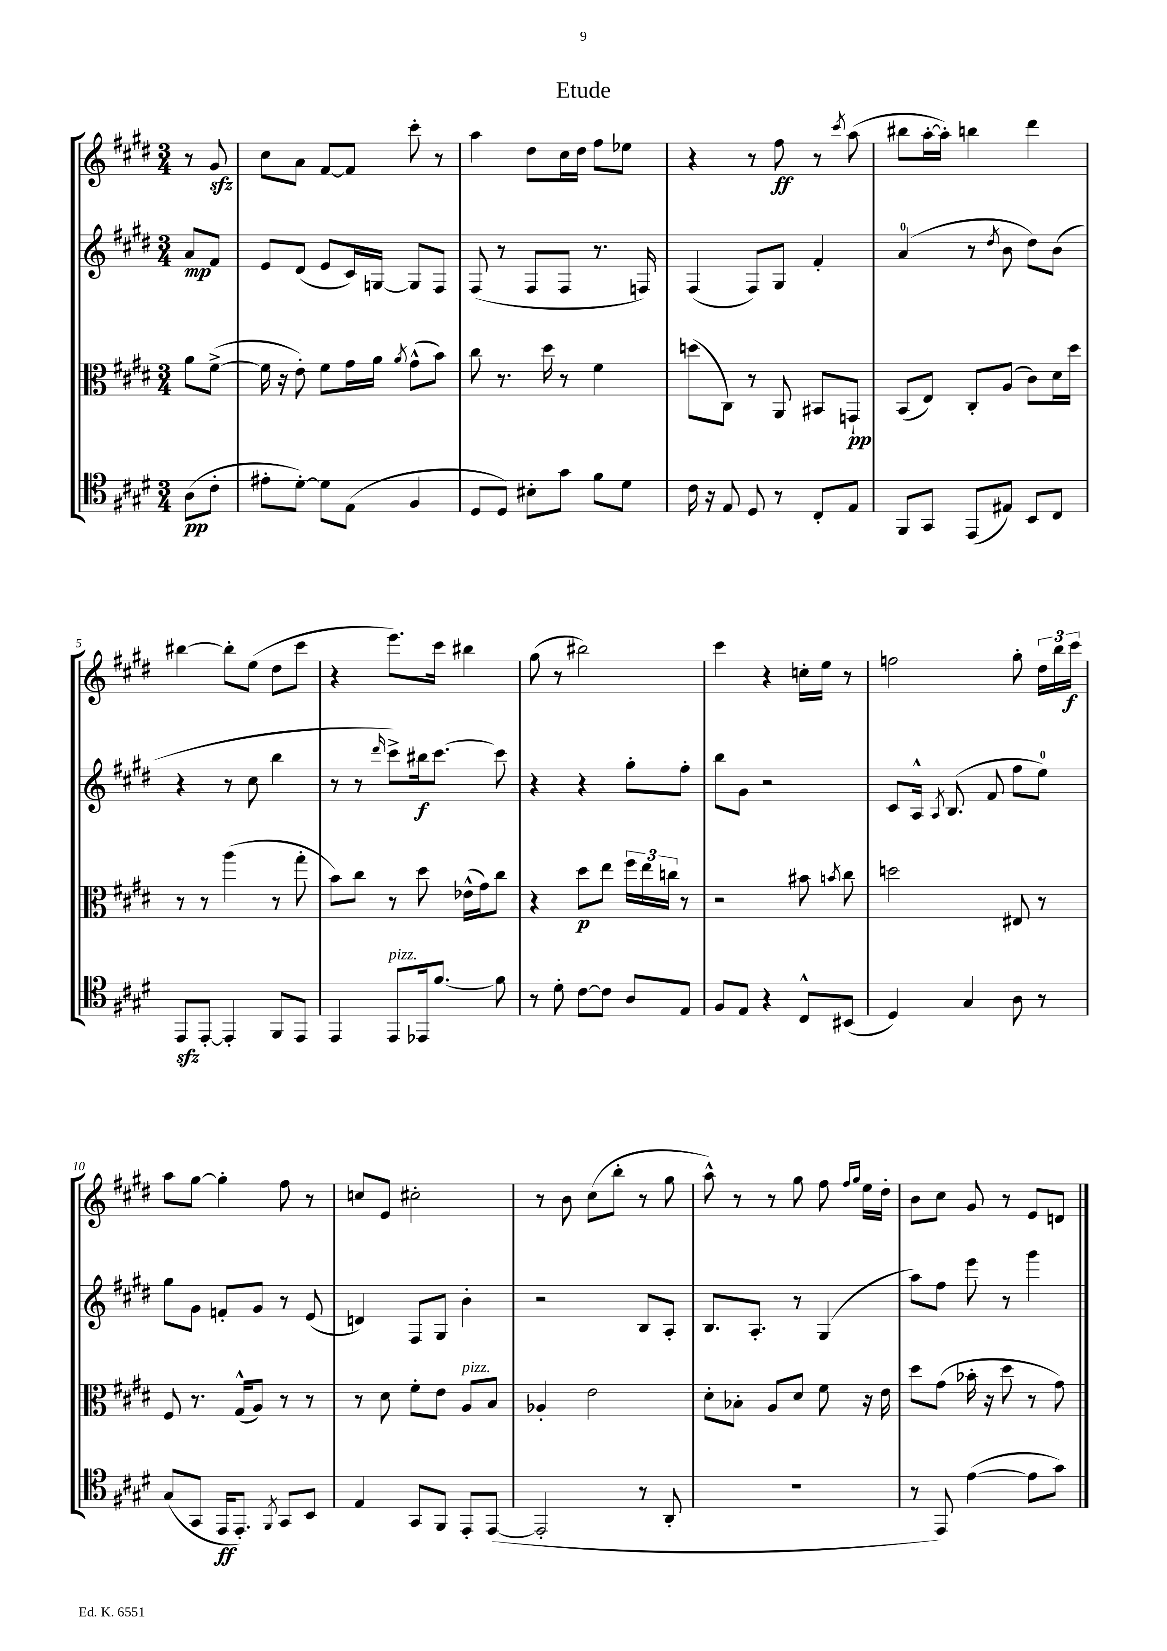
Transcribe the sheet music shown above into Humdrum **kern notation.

**kern	**dynam	**kern	**dynam	**kern	**dynam	**kern	**dynam
*part4	*part4	*part3	*part3	*part2	*part2	*part1	*part1
*staff4	*staff4	*staff3	*staff3	*staff2	*staff2	*staff1	*staff1
*clefC4	*	*clefC3	*	*clefG2	*	*clefG2	*
*k[f#c#g#d#]	*	*k[f#c#g#d#]	*	*k[f#c#g#d#]	*	*k[f#c#g#d#]	*
*M3/4	*	*M3/4	*	*M3/4	*	*M3/4	*
=	=	=	=	=	=	=	=
(8A\L	pp	8a\L	.	8a/L	mp	8r	.
8c#'\J	.	([8f#^\J	.	8f#/J	.	8g#zz/	.
=1	=1	=1	=1	=1	=1	=1	=1
8e#X'\L	.	16f#\]	.	8e/L	.	8cc#\L	.
.	.	16r	.	.	.	.	.
[8d#'\J)	.	8e'\)	.	(8d#/J	.	8a\J	.
8d#\L]	.	8f#\L	.	8e/L	.	[8f#/L	.
(8E\J	.	16g#\L	.	16c#/L)	.	8f#/J]	.
.	.	16a\JJ	.	[16Gn/JJ	.	.	.
.	.	8qa/	.	.	.	.	.
4F#/	.	(8g#^^\L	.	8G/L]	.	8ccc#'\	.
.	.	8b\J)	.	8F#/J	.	8r	.
=2	=2	=2	=2	=2	=2	=2	=2
8D#/L	.	8cc#\	.	(8F#/	.	4aa\	.
8D#/J)	.	8.r	.	8r	.	.	.
8B#X'\L	.	.	.	8F#/L	.	8dd#\L	.
.	.	16dd#\	.	.	.	.	.
8g#\J	.	8r	.	8F#/J	.	16cc#\L	.
.	.	.	.	.	.	16dd#\JJ	.
8f#\L	.	4f#\	.	8.r	.	8ff#\L	.
8d#\J	.	.	.	.	.	8ee-X\J	.
.	.	.	.	16Fn/)	.	.	.
=3	=3	=3	=3	=3	=3	=3	=3
16c#\	.	(8ddn\L	.	(4F#/	.	4r	.
16r	.	.	.	.	.	.	.
8E/	.	8C#\J)	.	.	.	.	.
8D#/	.	8r	.	8F#/L)	.	8r	.
8r	.	8AA/	.	8G#/J	.	8ff#\	ff
8C#'/L	.	8BB#X/L	.	4f#'/	.	8r	.
.	.	.	.	.	.	8qccc#/	.
8E/J	.	8GGn`/J	pp	.	.	(8aa\	.
=4	=4	=4	=4	=4	=4	=4	=4
8FF#/L	.	(8BB/L	.	(4a/	.	8bb#X\L	.
8GG#/J	.	8E/J)	.	.	.	[16aa'\L	.
.	.	.	.	.	.	16aa'\JJ])	.
(8EE/L	.	8C#'/L	.	8r	.	4bbn\	.
.	.	.	.	8qdd#/	.	.	.
8E#X/J)	.	(8A/J	.	8b\	.	.	.
8BB/L	.	8c#\L)	.	8dd#\L)	.	4ddd#\	.
8C#/J	.	16d#\L	.	(8b\J	.	.	.
.	.	16dd#\JJ	.	.	.	.	.
!!LO:LB:g=z
=5	=5	=5	=5	=5	=5	=5	=5
8EEzz/L	.	8r	.	4r	.	[4bb#X\	.
[8EE'/J	.	8r	.	.	.	.	.
4EE'/]	.	(4aa\	.	8r	.	8bb#'\L]	.
.	.	.	.	8cc#\	.	(8ee\J	.
8FF#/L	.	8r	.	4bb\	.	8dd#\L	.
8EE/J	.	8gg#'\	.	.	.	8ccc#\J	.
=6	=6	=6	=6	=6	=6	=6	=6
4EE/	.	8b\L)	.	8r	.	4r	.
.	.	8cc#\J	.	8r	.	.	.
.	.	.	.	16qqddd#/	.	.	.
!LO:TX:a:i:t=pizz.	!	!	!	!	!	!	!
8EE/L	.	8r	.	8ccc#^\L)	.	8.eee\L)	.
16EE-X/k	.	8dd#\	.	16bb#X\k	f	.	.
[8.f#/J	.	.	.	[8.ccc#\J	.	16ccc#\Jk	.
.	.	(16e-X^^\LL	.	.	.	4bb#X\	.
.	.	16g#\J)	.	.	.	.	.
8f#\]	.	8cc#\J	.	8ccc#\]	.	.	.
=7	=7	=7	=7	=7	=7	=7	=7
8r	.	4r	.	4r	.	(8gg#\	.
8d#'\	.	.	.	.	.	8r	.
[8c#\L	.	8dd#\L	p	4r	.	2bb#X\)	.
8c#\J]	.	8ee\J	.	.	.	.	.
8A/L	.	24ff#\LL	.	8gg#'\L	.	.	.
.	.	24ee\	.	.	.	.	.
.	.	24ccn\JJ	.	.	.	.	.
8E/J	.	8r	.	8ff#'\J	.	.	.
=8	=8	=8	=8	=8	=8	=8	=8
8F#/L	.	2r	.	8bb\L	.	4ccc#\	.
8E/J	.	.	.	8g#\J	.	.	.
4r	.	.	.	2r	.	4r	.
8C#^^/L	.	8b#X\	.	.	.	16ccn'\LL	.
.	.	.	.	.	.	16ee\JJ	.
.	.	8qbn/	.	.	.	.	.
(8BB#X/J	.	8cc#\	.	.	.	8r	.
=9	=9	=9	=9	=9	=9	=9	=9
4D#/)	.	2ddn\	.	8c#/L	.	2ffn\	.
.	.	.	.	16A^^/Jk	.	.	.
.	.	.	.	8qA/	.	.	.
.	.	.	.	(8.B/	.	.	.
4G#/	.	.	.	.	.	.	.
.	.	.	.	8f#/	.	.	.
8A\	.	8E#X/	.	8ff#\L	.	8gg#'\	.
8r	.	8r	.	8ee\J)	.	24dd#\LL	.
.	.	.	.	.	.	24bb\	.
.	.	.	.	.	.	24ccc#\JJ	f
!!LO:LB:g=z
=10	=10	=10	=10	=10	=10	=10	=10
(8G#/L	.	8F#/	.	8gg#\L	.	8aa\L	.
8GG#/J	.	8.r	.	8g#\J	.	[8gg#\J	.
16EE/KL	ff	.	.	8fn'/L	.	4gg#'\]	.
8.EE'/J)	.	(16G#^^/KL	.	.	.	.	.
.	.	8A/J)	.	8g#/J	.	.	.
8qFF#/	.	.	.	.	.	.	.
8GG#/L	.	8r	.	8r	.	8ff#\	.
8BB/J	.	8r	.	(8e/	.	8r	.
=11	=11	=11	=11	=11	=11	=11	=11
4E/	.	8r	.	4dn/)	.	8ccn/L	.
.	.	8d#\	.	.	.	8e/J	.
8GG#/L	.	8f#'\L	.	8F#/L	.	2cc#X'\	.
8FF#/J	.	8e\J	.	8G#/J	.	.	.
!	!	!LO:TX:a:i:t=pizz.	!	!	!	!	!
8EE'/L	.	8A/L	.	4b'\	.	.	.
([8EE/J	.	8B/J	.	.	.	.	.
=12	=12	=12	=12	=12	=12	=12	=12
2EE'/]	.	4A-X'/	.	2r	.	8r	.
.	.	.	.	.	.	8b\	.
.	.	2e\	.	.	.	(8cc#\L	.
.	.	.	.	.	.	8bb'\J	.
8r	.	.	.	8B/L	.	8r	.
8AA'/	.	.	.	8A'/J	.	8gg#\	.
=13	=13	=13	=13	=13	=13	=13	=13
2.r	.	8d#'\L	.	8.B/L	.	8aa^^\)	.
.	.	8B-X'\J	.	.	.	8r	.
.	.	.	.	8.A'/J	.	.	.
.	.	8A/L	.	.	.	8r	.
.	.	8d#/J	.	8r	.	8gg#\	.
.	.	8f#\	.	(4G#/	.	8ff#\	.
.	.	.	.	.	.	16qqff#/LL	.
.	.	.	.	.	.	16qqgg#/JJ	.
.	.	16r	.	.	.	16ee\LL	.
.	.	16e\	.	.	.	16dd#'\JJ	.
=14	=14	=14	=14	=14	=14	=14	=14
8r	.	8dd#\L	.	8aa\L)	.	8b\L	.
8EE/)	.	(8g#\J	.	8ff#\J	.	8cc#\J	.
([4e\	.	16b-X'\	.	8eee\	.	8g#/	.
.	.	16r	.	.	.	.	.
.	.	8dd#\	.	8r	.	8r	.
8e\L]	.	8r	.	4ggg#\	.	8e/L	.
8g#\J)	.	8g#\)	.	.	.	8dn/J	.
==	==	==	==	==	==	==	==
*-	*-	*-	*-	*-	*-	*-	*-
